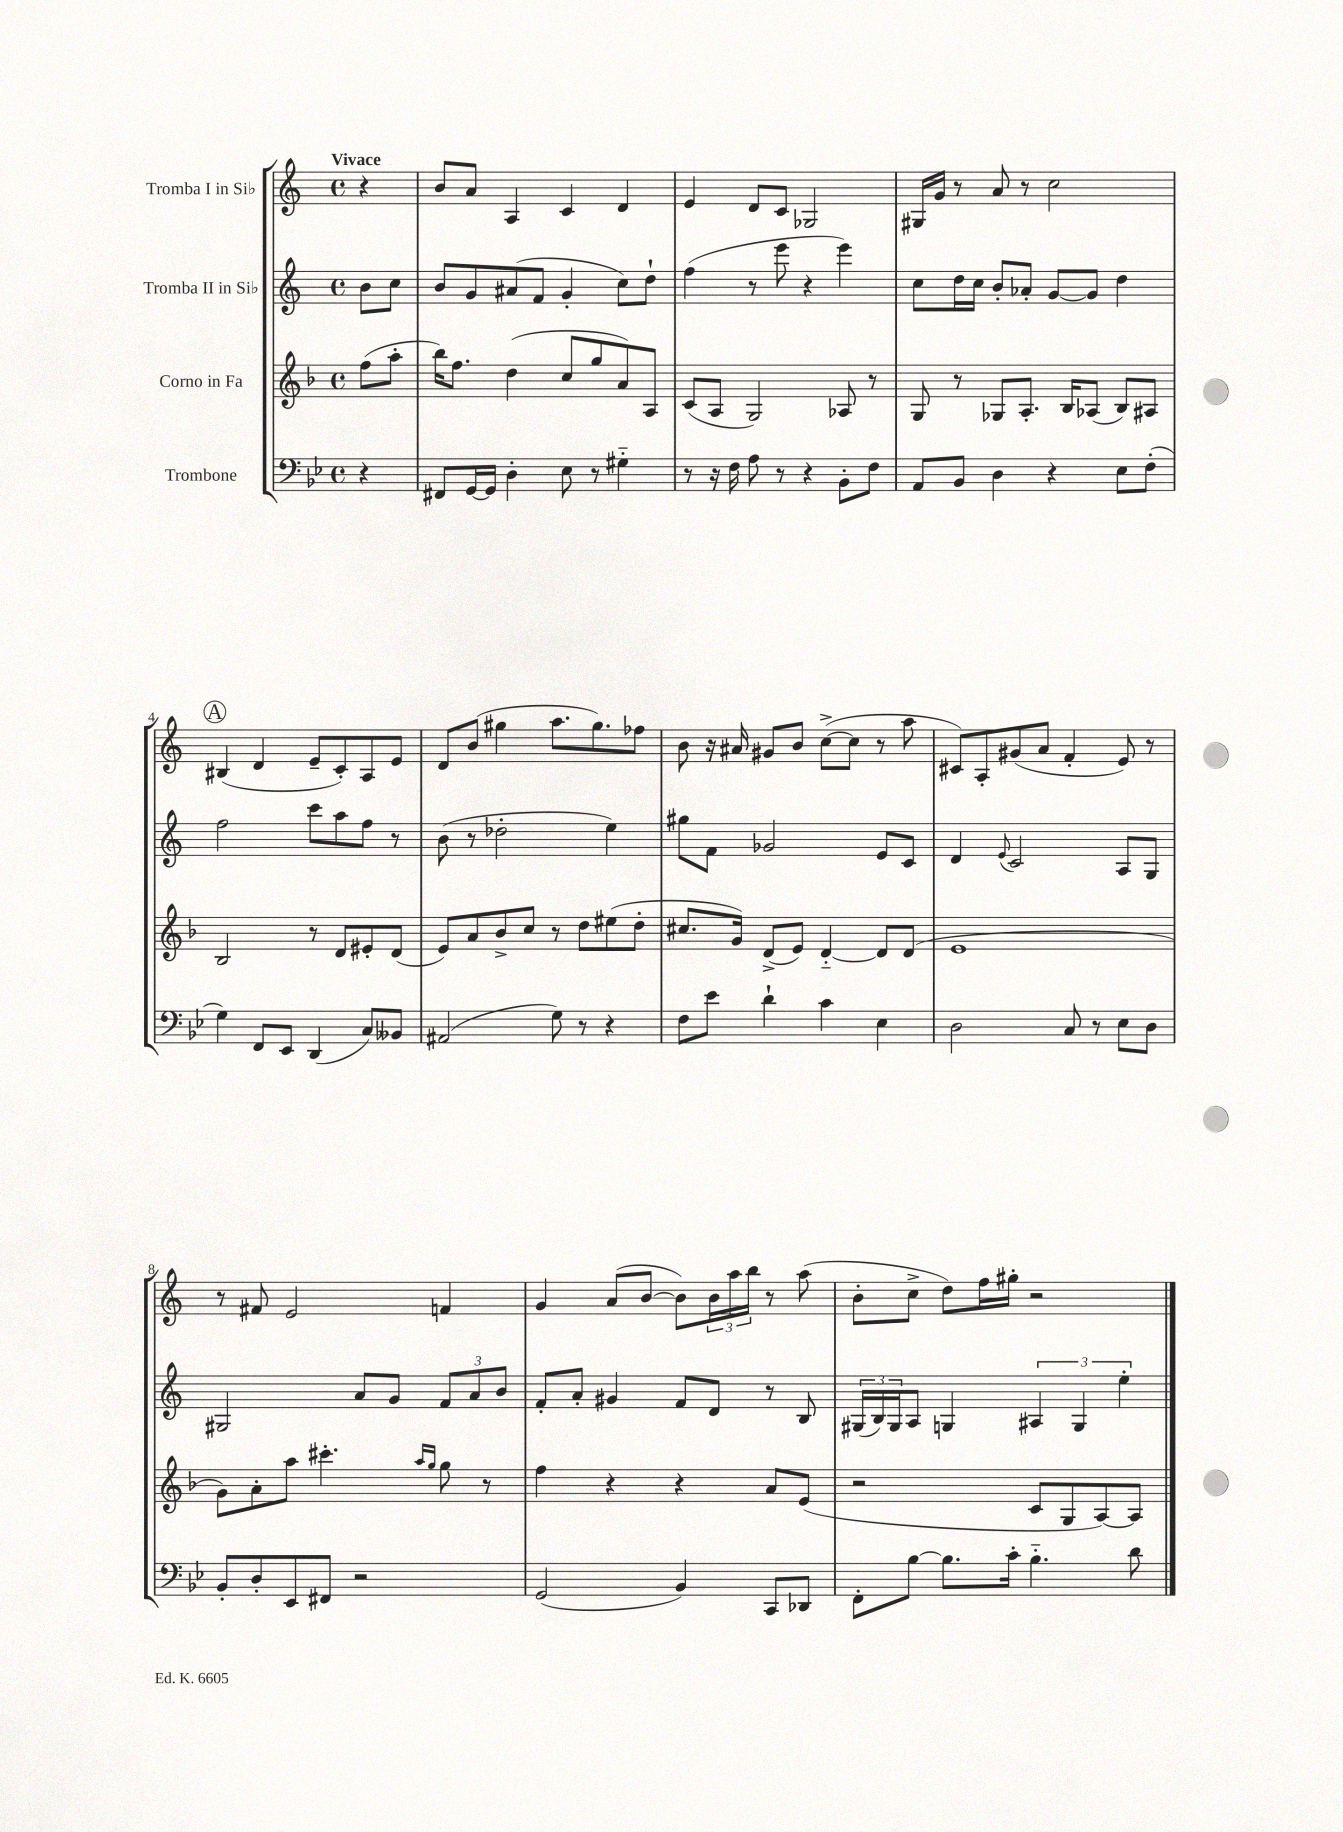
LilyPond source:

<<
\new StaffGroup <<
\new Staff = "s0" \with { instrumentName = "Tromba I in Sib" } {
    \clef treble \key c \major \defaultTimeSignature \time 4/4 \partial 4 \tempo "Vivace"
    r4 |
    b'8 a'8 a4 c'4 d'4 |
    e'4 d'8 c'8 ges2 |
    gis16 g'16 r8 a'8 r8 c''2 |
    \mark \markup { \circle "A" } bis4( d'4 e'8-- c'8-.) a8 e'8 |
    d'8 b'8( gis''4 a''8. gis''8.) fes''8 |
    b'8 r16 ais'16 gis'8 b'8 c''8~->( c''8 r8 a''8 |
    cis'8) a8-. gis'8( a'8 f'4-. e'8) r8 |
    r8 fis'8 e'2 f'4 |
    g'4 a'8( b'8~ b'8) \tuplet 3/2 { b'16 a''16 b''16 } r8 a''8( |
    b'8-. c''8-> d''8) f''16 gis''16-. r2 \bar "|." |
}
\new Staff = "s1" \with { instrumentName = "Tromba II in Sib" } {
    \clef treble \key c \major \defaultTimeSignature \time 4/4 \partial 4
    b'8 c''8 |
    b'8 g'8 ais'8( f'8 g'4-. c''8) d''8-! |
    f''4( r8 e'''8 r4 e'''4) |
    c''8 d''16 c''16 b'8-. aes'8-. g'8~ g'8 d''4 |
    \mark \markup { \circle "A" } f''2 c'''8 a''8 f''8 r8 |
    b'8( r8 des''2-. e''4) |
    gis''8 f'8 ges'2 e'8 c'8 |
    d'4 \appoggiatura { e'8 } c'2 a8 g8 |
    gis2 a'8 g'8 \tuplet 3/2 { f'8 a'8 b'8 } |
    f'8-. a'8-. gis'4 f'8 d'8 r8 b8 |
    \tuplet 3/2 { gis16( b16) gis16 } a8 g4 \tuplet 3/2 { ais4 g4 e''4-. } \bar "|." |
}
\new Staff = "s2" \with { instrumentName = "Corno in Fa" } {
    \clef treble \key f \major \defaultTimeSignature \time 4/4 \partial 4
    f''8( a''8-. |
    bes''16) f''8. d''4( c''8 g''8 a'8) a8 |
    c'8( a8 g2) aes8 r8 |
    g8 r8 ges8 a8.-. bes16 aes8( bes8) ais8 |
    \mark \markup { \circle "A" } bes2 r8 d'8 eis'8-. d'8( |
    e'8) a'8 bes'8-> c''8 r8 d''8 eis''8( d''8-. |
    cis''8. g'16) d'8->( e'8) d'4~-_ d'8 d'8( |
    e'1 |
    g'8) a'8-. a''8 cis'''4.-. \grace { a''16 g''16 } g''8 r8 |
    f''4 r4 r4 a'8 e'8( |
    r2 c'8 g8 a8~) a8 \bar "|." |
}
\new Staff = "s3" \with { instrumentName = "Trombone" } {
    \clef bass \key bes \major \defaultTimeSignature \time 4/4 \partial 4
    r4 |
    fis,8 g,16~ g,16 d4-. ees8 r8 gis4-_ |
    r8 r16 f16 a8 r8 r4 bes,8-. f8 |
    a,8 bes,8 d4 r4 ees8 f8-.( |
    \mark \markup { \circle "A" } g4) f,8 ees,8 d,4( c8) beses,8 |
    ais,2( g8) r8 r4 |
    f8 ees'8 d'4-! c'4 ees4 |
    d2 c8 r8 ees8 d8 |
    bes,8-. d8-. ees,8 fis,8 r2 |
    g,2( bes,4) c,8 des,8 |
    f,8-. bes8~ bes8. c'16-. bes4.-_ d'8 \bar "|." |
}
>>
>>
